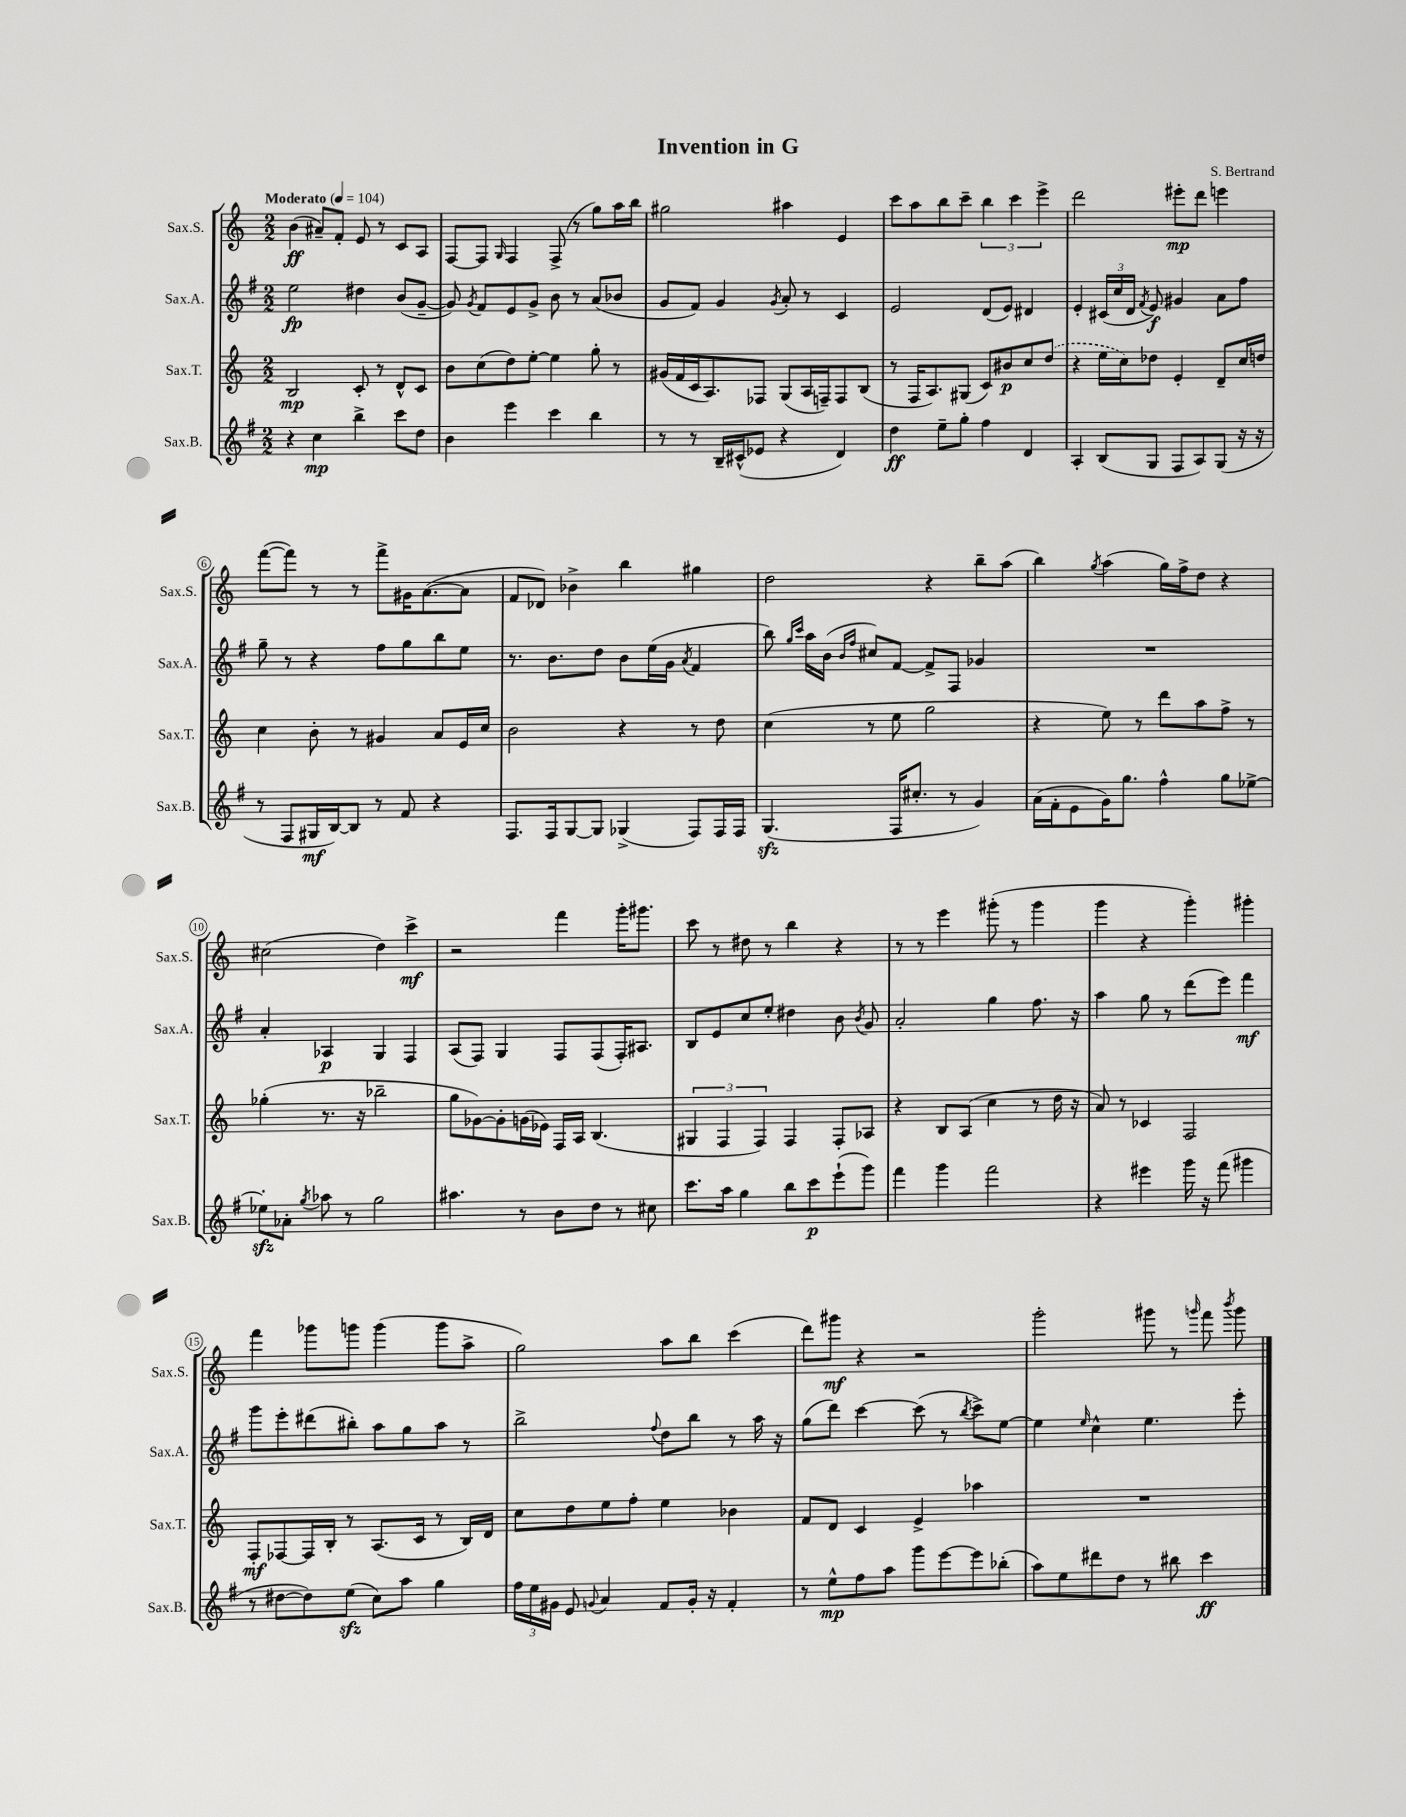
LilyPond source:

\header { title = "Invention in G" composer = "S. Bertrand" }
<<
\new StaffGroup <<
\new Staff = "s0" \with { instrumentName = "Sax.S." shortInstrumentName = "Sax.S." } {
    \clef treble \key c \major \numericTimeSignature \time 2/2 \tempo "Moderato" 4 = 104
    \autoBeamOff b'4\ff( ais'8[--) f'8]-. e'8 r8 c'8[ a8] |
    f8[~ f8] \grace { g16 } f4 f8->( r8 g''8[) a''16 b''16] |
    gis''2 ais''4 e'4 |
    c'''8[ a''8 b''8 c'''8]-- \tuplet 3/2 { b''4 c'''4 e'''4-> } |
    d'''2 eis'''8[-.\mp d'''8] e'''4 |
    f'''8[~( f'''8]) r8 r8 f'''8[-> gis'16 a'8.~( a'8] |
    f'8[ des'8]) bes'4-> b''4 gis''4 |
    d''2 r4 b''8[-- a''8]( |
    b''4) \acciaccatura { g''8 } a''4( g''16[) f''16-> d''8] r4 |
    cis''2( d''4) c'''4->\mf |
    r2 f'''4 g'''16[-. gis'''8.] |
    c'''8 r8 dis''8 r8 b''4 r4 |
    r8 r8 e'''4 gis'''8-.( r8 gis'''4 |
    g'''4 r4 g'''4-.) gis'''4-. |
    f'''4 ges'''8[ g'''8] g'''4( g'''8[ a''8]-> |
    g''2) a''8[ b''8] c'''4( |
    d'''8[) gis'''8]\mf r4 r2 |
    g'''2-. gis'''8 r8 \grace { g'''16 } f'''8 \acciaccatura { b'''8 } g'''8 \bar "|." |
}
\new Staff = "s1" \with { instrumentName = "Sax.A." shortInstrumentName = "Sax.A." } {
    \clef treble \key g \major \numericTimeSignature \time 2/2
    \autoBeamOff e''2\fp dis''4 b'8[( g'8]~-- |
    g'8) \acciaccatura { g'8 } fis'8[ e'8 g'8]-> b'8 r8 a'8[( bes'8] |
    g'8[ fis'8]) g'4 \acciaccatura { g'8 } a'8-. r8 c'4 |
    e'2 d'8[( e'8]) dis'4 |
    e'4-. \tuplet 3/2 { cis'16[( c''16 d'16] } \acciaccatura { fis'8 } e'8\f) gis'4 a'8[ fis''8] |
    g''8-- r8 r4 fis''8[ g''8 b''8 e''8] |
    r8. b'8.[ d''8] b'8[ e''16( g'16] \acciaccatura { a'8 } fis'4 |
    b''8) \grace { g''16[ c'''16] } a''16[ b'16]( \grace { b'16[ fis''16] } cis''8[) fis'8]~ fis'8[-> fis8] ges'4 |
    R1 |
    a'4-. aes4\p g4 fis4 |
    a8[( fis8]) g4 fis8[ fis8( fis16-.) ais8.] |
    b8[ e'8 c''8 e''8]-. dis''4 b'8 \acciaccatura { b'8 } g'8 |
    a'2-. g''4 fis''8. r16 |
    a''4 g''8 r8 d'''8[( e'''8]) fis'''4\mf |
    g'''8[ e'''8-. dis'''8( bis''8]-.) a''8[ g''8 a''8] r8 |
    b''2-> \appoggiatura { fis''8 } d''8[ b''8] r8 a''16 r16 |
    g''8[( d'''8]) c'''4~ c'''8( r8 \acciaccatura { b''8 } c'''8[->) e''8]~ |
    e''4 \grace { e''16 } c''4-^ e''4. e'''8-. \bar "|." |
}
\new Staff = "s2" \with { instrumentName = "Sax.T." shortInstrumentName = "Sax.T." } {
    \clef treble \key c \major \numericTimeSignature \time 2/2
    \autoBeamOff b2\mp c'8-. r8 d'8[-^ c'8] |
    b'8[ c''8( d''8) e''8]~-. e''4 g''8-. r8 |
    gis'16[( f'16 c'16 a8.) fes8] g8[( a16 f16--) f8 b8]( |
    r8 f16[ a8.) gis8]( c'8[) bis'8\p c''8 \once \slurDashed d''8]( |
    r4 e''16[ c''16) des''8] e'4-. d'8[-- c''16 d''16] |
    c''4 b'8-. r8 gis'4 a'8[ e'16 c''16] |
    b'2 r4 r8 d''8 |
    c''4( r8 e''8 g''2 |
    r4 e''8) r8 d'''8[ a''8 f''8]-> r8 |
    ges''4-.( r8. r16 bes''2-- |
    g''8[ ges'8~) ges'8-. g'16( ees'16]) f16[ a16] b4.( |
    \tuplet 3/2 { gis4 f4 f4) } f4 f8[-. aes8] |
    r4 b8[ a8]( c''4 r8 d''16 r16 |
    a'8) r8 ces'4 f2 |
    f8[-.\mf fes8~ fes16 b16]-. r8 a8.[( c'16] r8 b16[) d'16] |
    c''8[ d''8 e''8 f''8]-. e''4 bes'4 |
    f'8[ d'8] c'4 e'4-> aes''4 |
    R1 \bar "|." |
}
\new Staff = "s3" \with { instrumentName = "Sax.B." shortInstrumentName = "Sax.B." } {
    \clef treble \key g \major \numericTimeSignature \time 2/2
    \autoBeamOff r4 c''4\mp b''4-> c'''8[ d''8] |
    b'4 e'''4 c'''4 b''4 |
    r8 r8 b16[-- cis'16-^( ees'8] r4 d'4) |
    d''4\ff e''8[-- g''8]-. fis''4 d'4 |
    a4-. b8[( g8] fis8[ a8) g8]( r16 r16 |
    r8 fis8[ gis16\mf b16~) b8] r8 fis'8 r4 |
    fis8.[ fis16 g8~ g8] ges4->( fis8[) fis16 fis16] |
    g4.\sfz( fis16[ cis''8.]-. r8 g'4) |
    a'16[( fis'16-. e'8 g'16) g''8.] fis''4-^ g''8[ ees''8]~-> |
    ees''8[-.\sfz aes'8]-. \acciaccatura { g''8 } aes''8 r8 g''2 |
    ais''4. r8 b'8[ d''8] r8 cis''8 |
    c'''8.[ a''16] g''4 b''8[ c'''8\p e'''8-!( g'''8]) |
    fis'''4 g'''4 fis'''2 |
    r4 eis'''4 g'''16 r16 fis'''8( gis'''4 |
    r8 dis''8[~ dis''8) e''8]\sfz( c''8[) a''8] g''4 |
    \tuplet 3/2 { fis''16[ e''16 gis'16] } e'8 \appoggiatura { g'8 } a'4 fis'8[ g'16]-. r16 fis'4-. |
    r8 e''8[-^\mp fis''8 a''8] g'''8[ e'''8~ e'''8 bes''8]-.( |
    a''8[) e''8 dis'''8 d''8] r8 bis''8 c'''4\ff \bar "|." |
}
>>
>>
\layout { \context { \Score \override BarNumber.stencil = #(make-stencil-circler 0.1 0.3 ly:text-interface::print) } }
